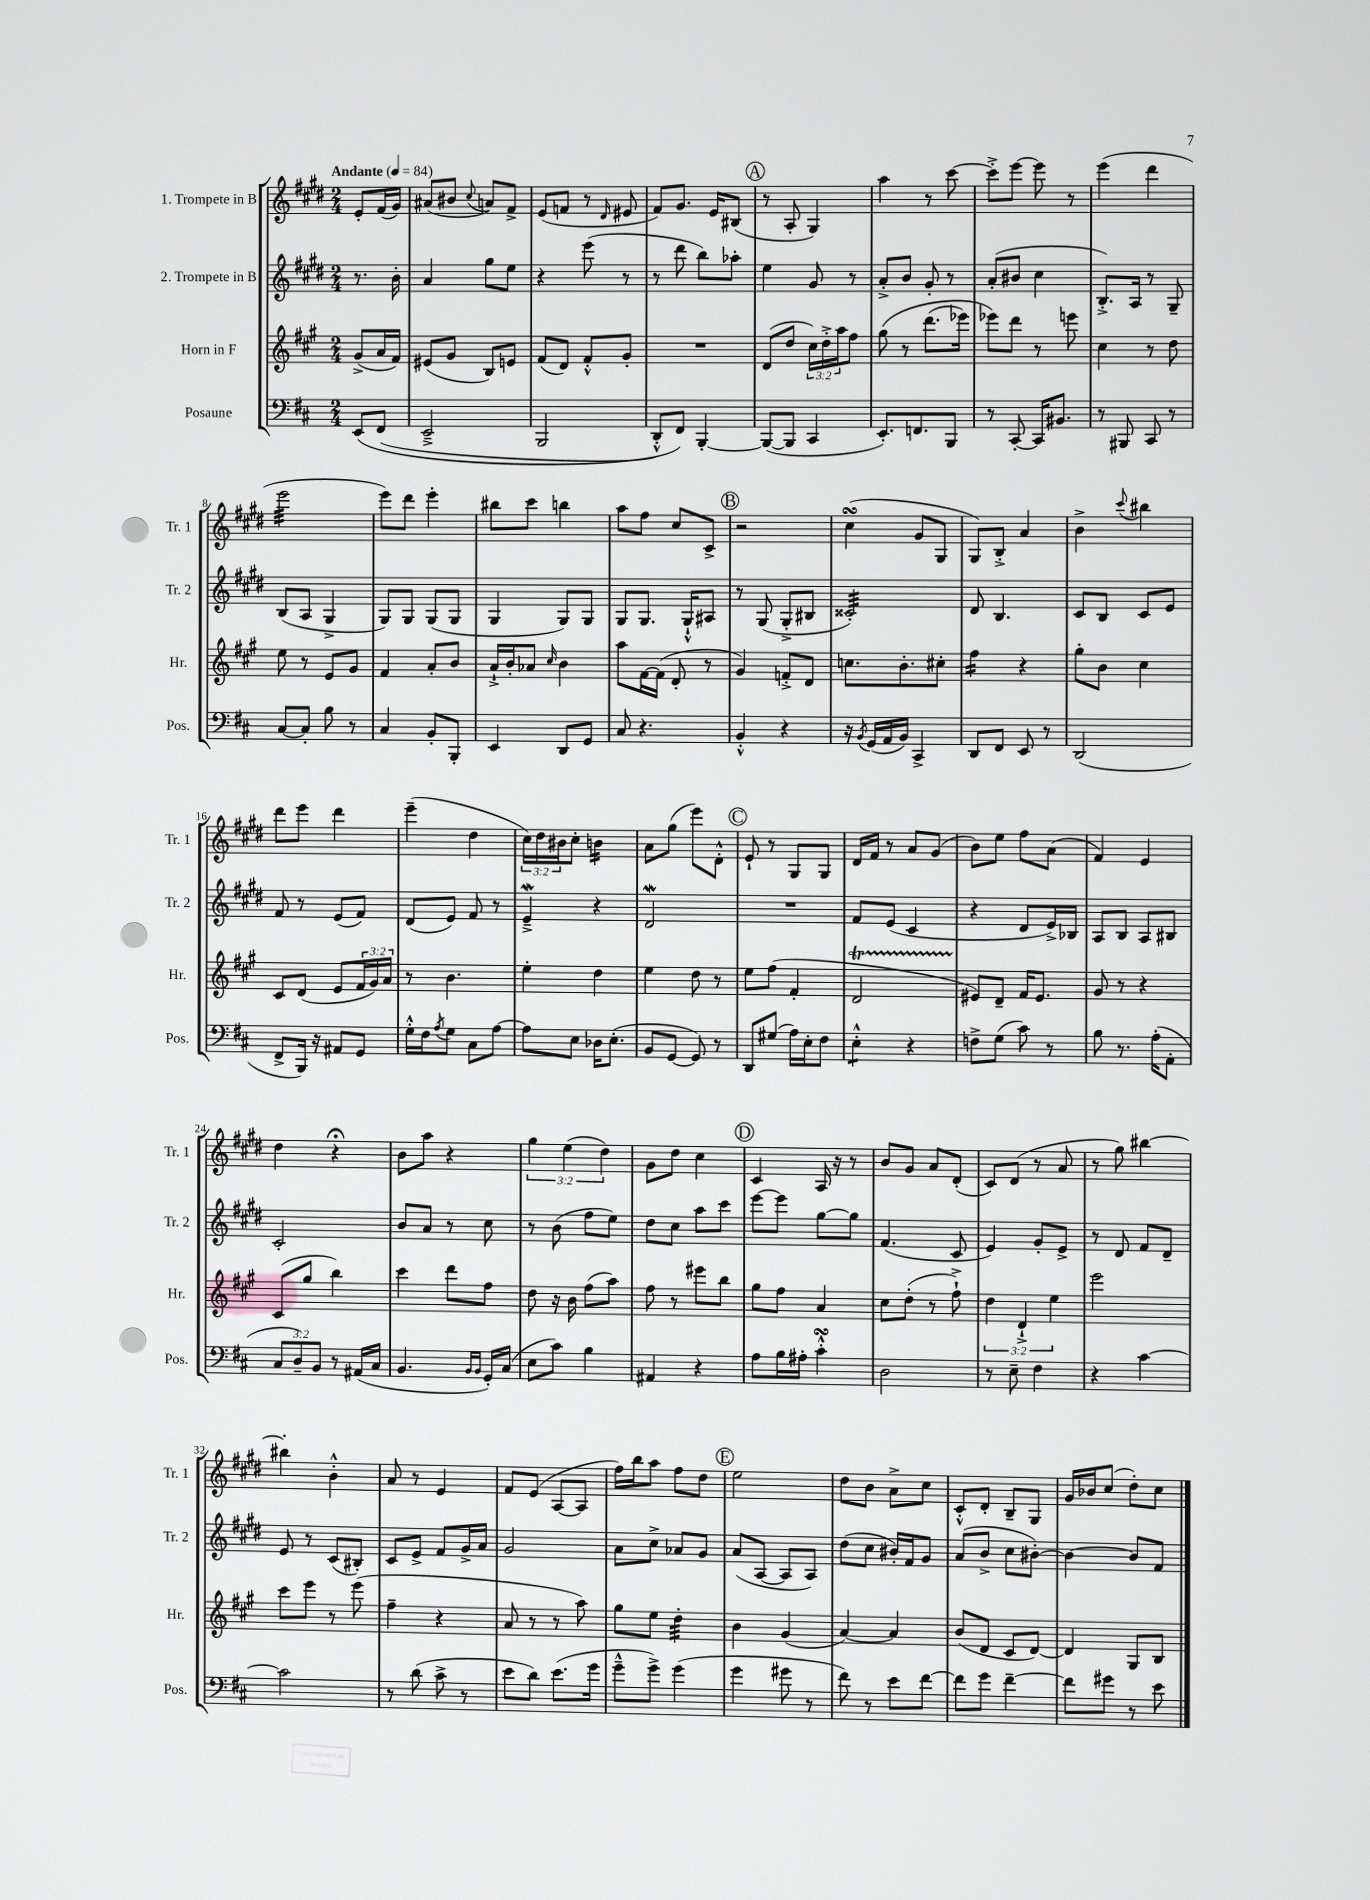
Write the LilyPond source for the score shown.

<<
\new StaffGroup <<
\new Staff = "s0" \with { instrumentName = "1. Trompete in B" shortInstrumentName = "Tr. 1" } {
    \clef treble \key e \major \numericTimeSignature \time 2/4 \override Staff.TupletNumber.text = #tuplet-number::calc-fraction-text \partial 4 \tempo "Andante" 4 = 84
    e'8-. fis'16( gis'16) |
    ais'8( bis'8 \appoggiatura { cis''8 } a'8) fis'8-> |
    e'8( f'8 r8 \grace { dis'16 } eis'8 |
    fis'8) gis'8. e'16 bis8( |
    \mark \markup { \circle "A" } r8 a8-. gis4) |
    a''4 r8 cis'''8~ |
    cis'''8-.-> e'''8~ e'''8 r8 |
    e'''4( dis'''4 |
    e'''2:32 |
    e'''8) dis'''8 e'''4-. |
    bis''8 cis'''8 b''4 |
    a''8 fis''8 cis''8 cis'8-> |
    \mark \markup { \circle "B" } r2 |
    cis''4\turn( gis'8 gis8 |
    gis8) b8-.-> a'4 |
    b'4-> \appoggiatura { cis'''8 } bis''4 |
    dis'''8 e'''8 dis'''4 |
    e'''4--( dis''4 |
    \tuplet 3/2 { cis''16) dis''16 bis'16 } cis''8-. b'4:16 |
    a'8 gis''8( e'''8) dis'8-.-^ |
    \mark \markup { \circle "C" } e'8-! r8 gis8 gis8 |
    dis'16 fis'16 r8 a'8 gis'8( |
    b'8) e''8 fis''8 a'8( |
    fis'4) e'4 |
    dis''4 r4\fermata |
    b'8 a''8 r4 |
    \tuplet 3/2 { gis''4 e''4( dis''4) } |
    gis'8 dis''8 cis''4 |
    \mark \markup { \circle "D" } cis'4 a16 r16 r8 |
    b'8 gis'8 a'8 dis'8-.( |
    cis'8) dis'8( r8 a'8 |
    r8 gis''8) bis''4~ |
    bis''4-. b'4-.-^ |
    a'8 r8 e'4 |
    fis'8 e'8( a8~ a8 |
    fis''16) b''16 a''8 fis''8 dis''8 |
    \mark \markup { \circle "E" } e''2 |
    dis''8 b'8 a'8-> cis''8 |
    cis'8-.-^ dis'8-. b8-- gis8 |
    gis'16 bes'16 cis''8( dis''8-.) cis''8 \bar "|." |
}
\new Staff = "s1" \with { instrumentName = "2. Trompete in B" shortInstrumentName = "Tr. 2" } {
    \clef treble \key e \major \numericTimeSignature \time 2/4 \partial 4
    r8. b'16-. |
    a'4 gis''8 e''8 |
    r4 e'''8( r8 |
    r8 dis'''8 b''8) aes''8-. |
    \mark \markup { \circle "A" } e''4 gis'8 r8 |
    a'8-.-> b'8 gis'8-. r8 |
    a'8-.( bis'8 cis''4 |
    b8.-.->) a16 r8 gis8-- |
    b8( a8 gis4-> |
    gis8) gis8 gis8( gis8 |
    gis4 gis8) gis8 |
    gis8 gis8. gis16-!-^ ais8 |
    \mark \markup { \circle "B" } r8 gis8( gis8-.-> bis8 |
    cisis'2:32-.) |
    dis'8 b4. |
    cis'8 b8 cis'8 e'8 |
    fis'8 r8 e'8( fis'8) |
    dis'8( e'8) fis'8 r8 |
    e'4--->\mordent r4 |
    dis'2\mordent |
    \mark \markup { \circle "C" } R2 |
    fis'8 e'8( cis'4 |
    r4 dis'8 e'16->) bes16 |
    a8 b8 a8 bis8 |
    cis'2-. |
    b'8 a'8 r8 cis''8 |
    r8 b'8( fis''8 e''8) |
    dis''8 cis''8 a''8 cis'''8 |
    \mark \markup { \circle "D" } e'''8~ e'''8 gis''8~ gis''8 |
    fis'4.( cis'8 |
    e'4) gis'8-. e'8-> |
    r8 dis'8 fis'8 dis'8-- |
    e'8 r8 cis'8( bis8-.) |
    cis'8 e'8-> fis'8 gis'16-> a'16 |
    gis'2 |
    a'8 cis''8-> aes'8 gis'8 |
    \mark \markup { \circle "E" } a'8( a8~ a8 a8) |
    dis''8( cis''8 bis'16-.) fis'16 gis'8 |
    a'8( b'8-> cis''8 bis'8~-.) |
    bis'4~ bis'8 fis'8 \bar "|." |
}
\new Staff = "s2" \with { instrumentName = "Horn in F" shortInstrumentName = "Hr." } {
    \clef treble \key a \major \numericTimeSignature \time 2/4 \override Staff.TupletNumber.text = #tuplet-number::calc-fraction-text \partial 4
    gis'8->( a'16 fis'16) |
    eis'8( gis'8 b8) e'8 |
    fis'8( d'8) fis'8-.-^ gis'8-. |
    R2 |
    \mark \markup { \circle "A" } d'8( d''8 \tuplet 3/2 { cis''16) d''16-.-> a''16 } fis''8 |
    gis''8\( r8 d'''8.( ees'''16) |
    ees'''8\) d'''8 r8 e'''8 |
    cis''4 r8 d''8 |
    e''8 r8 e'8 gis'8 |
    fis'4 a'8-. b'8 |
    a'16-!-> b'16-. aes'8 \grace { cis''16 } b'4 |
    a''8 fis'16~ fis'16( d'8-. r8 |
    \mark \markup { \circle "B" } gis'4) f'8-.-> d'8 |
    c''8. b'8.-. cis''8-. |
    fis''4:16 r4 |
    gis''8-. b'8 cis''4 |
    cis'8 d'8( e'8 \tuplet 3/2 { fis'16 gis'16) a'16 } |
    r8 b'4. |
    e''4-. d''4 |
    e''4 d''8 r8 |
    \mark \markup { \circle "C" } e''8 fis''8( fis'4-. |
    d'2\startTrillSpan |
    eis'8\stopTrillSpan) d'8-- fis'16 eis'8. |
    gis'8 r8 r4 |
    cis'8( gis''8 b''4) |
    cis'''4 d'''8 fis''8 |
    d''8 r16 b'16 fis''8( a''8) |
    fis''8 r8 eis'''8 b''8 |
    \mark \markup { \circle "D" } gis''8 fis''8 a'4 |
    cis''8 d''8-.( r8 fis''8-!->) |
    \tuplet 3/2 { d''4 d'4-!-> e''4 } |
    e'''2 |
    cis'''8 e'''8 r8 e'''8( |
    fis''4-- r4 |
    a'8 r8 r8 a''8) |
    gis''8 e''8 d''4:32-. |
    \mark \markup { \circle "E" } b'4 gis'4( |
    a'4~) a'4 |
    b'8( d'8 cis'8 d'8~) |
    d'4 gis8 b8 \bar "|." |
}
\new Staff = "s3" \with { instrumentName = "Posaune" shortInstrumentName = "Pos." } {
    \clef bass \key d \major \numericTimeSignature \time 2/4 \override Staff.TupletNumber.text = #tuplet-number::calc-fraction-text \partial 4
    e,8\( fis,8( |
    e,2---> |
    b,,2 |
    d,8-.-^) fis,8\) b,,4~-. |
    \mark \markup { \circle "A" } b,,8~( b,,8 cis,4 |
    e,8.-.) f,8. b,,8 |
    r8 cis,8~-. cis,16 bis,8. |
    r8 bis,,8 cis,8 r8 |
    cis8~ cis8-. b8 r8 |
    cis4 b,8-. b,,8-. |
    e,4 d,8 g,8 |
    cis8 r4. |
    \mark \markup { \circle "B" } b,4-.-^ r4 |
    r16 \acciaccatura { b,8 } g,16( a,16 b,16) cis,4-> |
    d,8 fis,8 e,8 r8 |
    d,2( |
    fis,8-> b,,16) r16 ais,8 g,8 |
    g16-.-^ fis16 \acciaccatura { a8 } g8 cis8 a8~ |
    a8 e8 des16 e8.-.( |
    b,8 g,8~ g,8) r8 |
    \mark \markup { \circle "C" } d,8 gis8( a16) e16-. fis8 |
    e4:8-.-^ r4 |
    f8-> g8( cis'8) r8 |
    b8 r8. a16-.( a,8-. |
    \tuplet 3/2 { cis8 d8--) b,8 } r8 ais,16( cis16 |
    b,4. \grace { b,16 b,16 } g,16-.) cis16( |
    e8 cis'8) b4 |
    ais,4 r4 |
    \mark \markup { \circle "D" } a8 b16 ais16-. cis'4-.-^\turn |
    d2 |
    r8 e8-- fis4 |
    r4 cis'4~ |
    cis'2 |
    r8 d'8( cis'8-> r8 |
    e'8 d'8) e'8.( g'16 |
    g'8---^ g'8->) g'4( |
    \mark \markup { \circle "E" } g'4 gis'8 r8 |
    fis'8) r8 e'8 fis'8~ |
    fis'8 g'8 fis'4~-- |
    fis'8 gis'8 r8 e'8 \bar "|." |
}
>>
>>
